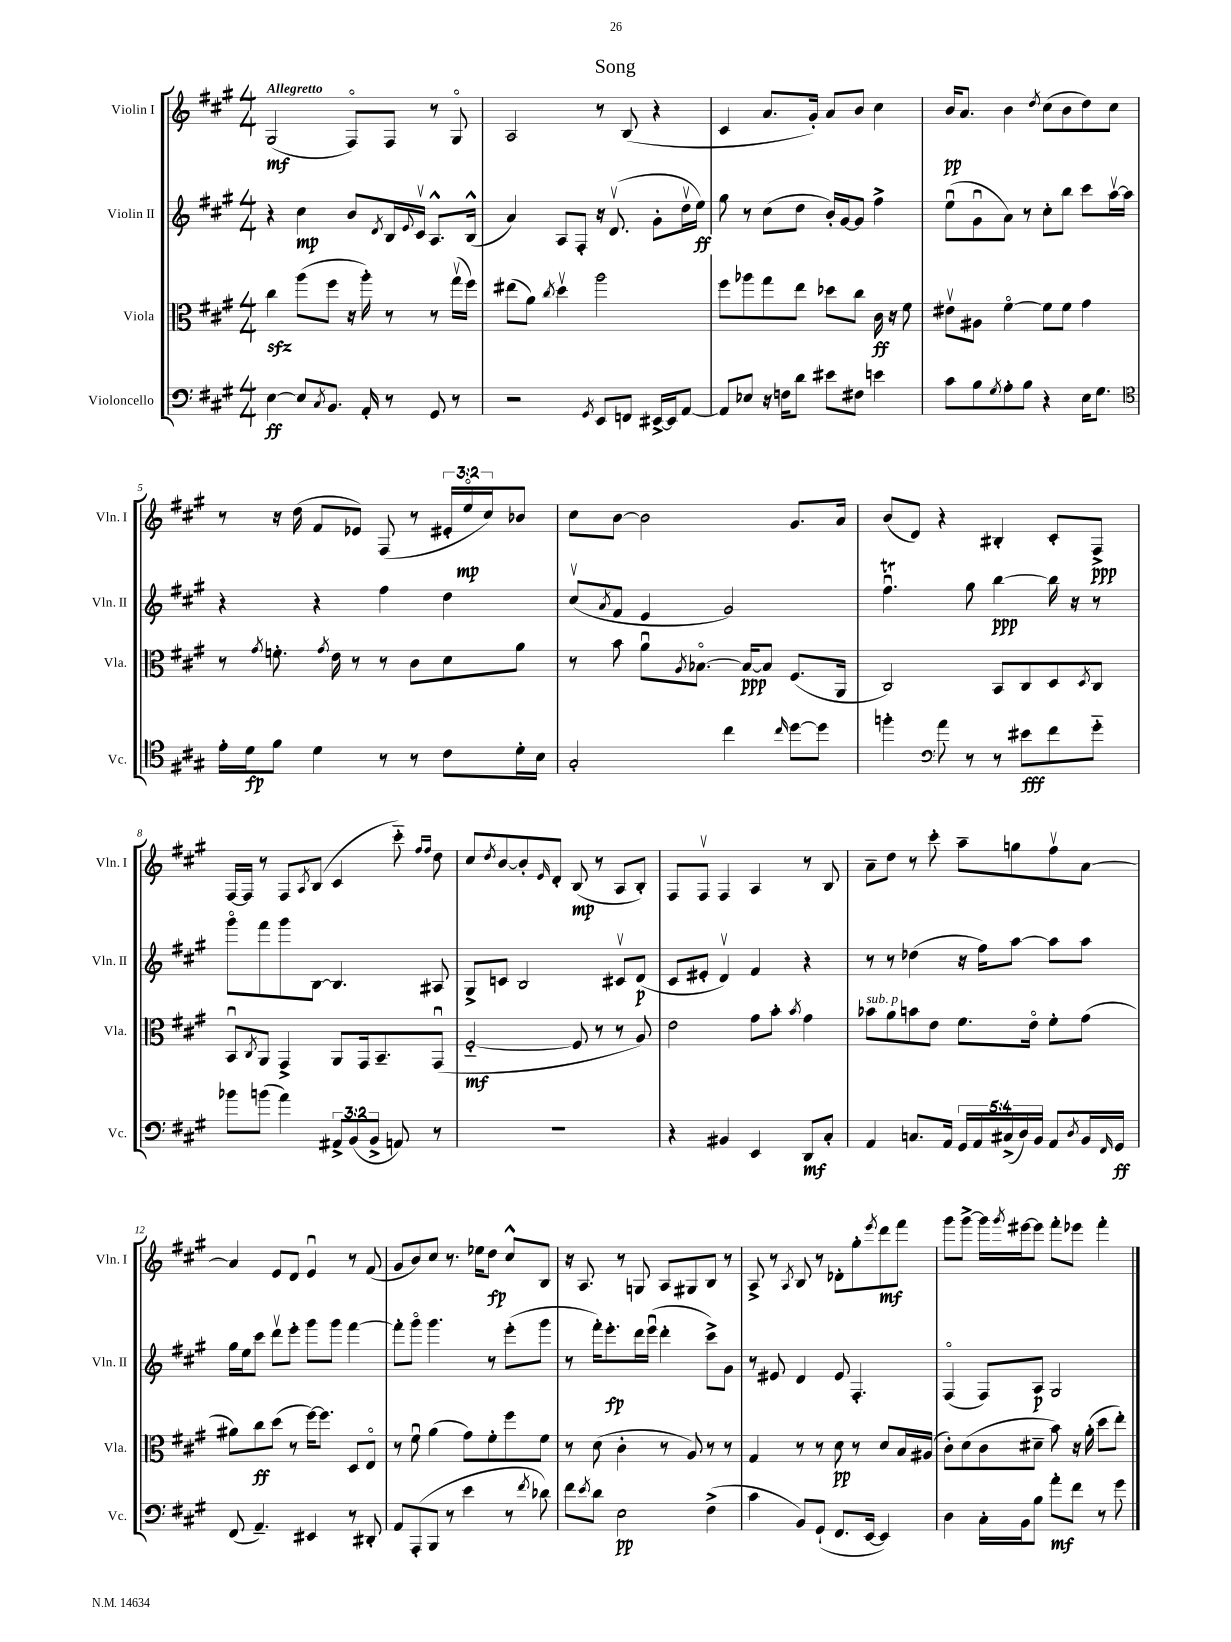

**kern	**kern	**kern	**kern
*staff4	*staff3	*staff2	*staff1
*clefF4	*clefC3	*clefG2	*clefG2
*k[f#c#g#]	*k[f#c#g#]	*k[f#c#g#]	*k[f#c#g#]
*M4/4	*M4/4	*M4/4	*M4/4
[4E	4cc#	4r	(2G#
8E]	(8aa	4cc#	.
8qC#	.	.	.
8.BB	8ff#	.	.
.	16r	8b	8F#o)
16AA'	16aa')	.	.
.	.	8qd	.
8r	8r	16B	8F#
.	.	8qqe	.
.	.	16c#v	.
8GG#	8r	8.A^^	8r
8r	(16gg#v	.	8G#o
.	16ff#)	(16B^^	.
=	=	=	=
2r	(8ee#	4a)	2A
.	8a)	.	.
.	8qcc#	.	.
.	4ddv	8A	.
.	.	8F#'	.
8qGG#	.	.	.
8EE	2aa	16r	8r
.	.	(8.dv	.
8FF	.	.	(8B
[16EE#^	.	8g#'	4r
16EE#]	.	.	.
[8AA	.	16ddv	.
.	.	16ee)	.
=	=	=	=
8AA]	8ff#	8gg#	4c#
8E-	8aa-	8r	.
16r	8gg#	(8cc#	8.a
16F	.	.	.
8d	8ee	8dd	.
.	.	.	16g#')
8e#	8dd-	16b')	8a
.	.	[16g#	.
8F#	8cc#	8g#]	8b
4e	16c#	4ff#^	4cc#
.	16r	.	.
.	8f#	.	.
=	=	=	=
8c#	8e#v	(8eeu	16b
.	.	.	8.a
8B	8A#	8g#u	.
8qG#	.	.	.
8A'	[4f#o	8a)	4b
8B	.	8r	.
.	.	.	8qdd
4r	8f#]	8cc#'	(8cc#
.	8f#	8bb	8b
16E	4g#	8ccc#	8dd)
8.G#	.	.	.
.	.	[16aav	8cc#
.	.	16aa]	.
=	=	=	=
*clefC4	*	*	*
16e'	8r	4r	8r
16d	.	.	.
.	8qg#	.	.
8f#	8.f'	.	16r
.	.	.	(16dd
4d	.	4r	8f#
.	8qg#	.	.
.	16e	.	.
.	8r	.	8e-)
8r	8r	4ff#	(8F#
8r	8c#	.	8r
8c#	8d	4dd	24e#'
.	.	.	24eeo
.	.	.	24cc#)
16d'	8a	.	8b-
16B	.	.	.
=	=	=	=
2G#'	8r	(8cc#v	8cc#
.	.	8qa	.
.	8b	8f#	[8b
.	8au	4e	2b]
.	8qA	.	.
.	[8.B-o	.	.
4cc#	.	2g#)	.
.	16B-_	.	.
.	8B-]	.	.
16qqcc#	.	.	.
[8dd	(8.F#	.	8.g#
8dd]	.	.	.
.	16AA	.	16a
=	=	=	=
4ff'	2C#)	4.ff#u	(8b
.	.	.	8d)
*clefF4	*	*	*
8a	.	.	4r
8r	.	8gg#	.
8r	8BB	[4bb	4B#'
8e#	8C#	.	.
8f#	8D	16bb]	8c#'
.	.	16r	.
.	8qD	.	.
8g#'~	8C#	8r	8F#^
=	=	=	=
8b-	8BBu	8ggg#o	[16F#
.	.	.	16F#]
.	8qC#	.	.
(8b	8AA	8fff#	8r
4a)	4GG#^	8ggg#	8F#
.	.	.	8qA
.	.	[8B	(8B
12AA#^	8AA	4.B]	4c#
(12BB	.	.	.
.	16GG#	.	.
12BB^	.	.	.
.	8.BB~	.	.
8AA)	.	.	8ccc#'~)
.	.	.	16qqff#
.	.	.	16qqff#
8r	(8GG#u	8A#	8dd
=	=	=	=
1r	[2F#'~	8G#^	8cc#
.	.	.	8qdd
.	.	8c	[8b
.	.	2B	8b']
.	.	.	16qqe
.	.	.	8d'
.	8F#]	.	(8B
.	8r	.	8r
.	8r	8c#v	8A
.	8A)	(8d	8B')
=	=	=	=
4r	2e	8c#	8F#
.	.	8e#'	8F#v
4BB#	.	4dv)	4F#
4EE	8g#	4f#	4A
.	8b'	.	.
.	8qb	.	.
8DD	4g#	4r	8r
8C#'	.	.	8B
=	=	=	=
4AA	8b-	8r	8a~
.	8a	8r	8dd
8.C	8b	(4dd-	8r
.	8e	.	8ccc#'
16AA	.	.	.
20GG#	8.f#	16r	8aa~
20AA	.	.	.
.	.	16ff#)	.
(20C#^	.	.	.
.	.	[8aa	8gg
20D)	.	.	.
.	16eo	.	.
20BB	.	.	.
8AA	8f#'	8aa]	8ff#v
8qD	.	.	.
16BB	(8g#	8aa	[8a
16qqFF#	.	.	.
16GG#	.	.	.
=	=	=	=
(8FF#	8a#)	16gg#	4a]
.	.	16ee	.
4.AA~)	8cc#	8ccc#	.
.	(8dd	8dddv	8e
.	8r	8eee'	8d
4EE#	[16ff#)	8ggg#	4eu
.	8.ff#]	.	.
.	.	8ggg#	.
8r	8D	[4fff#	8r
8DD#'	8Eo	.	(8f#
=	=	=	=
8AA	8r	8fff#']	8g#
(8AAA'	8f#u	8ggg#o	8b)
8BBB	(4a	4.ggg#	8cc#
8r	.	.	8.r
4e	8g#)	.	.
.	.	.	16ee-
.	8f#'	8r	8dd
8r	8ff#	(8eee'	8cc#^^
8qf#	.	.	.
8d-)	8f#	8ggg#	8B
=	=	=	=
8f#	8r	8r	16r
.	.	.	8.A
8qe	.	.	.
8d	(8d	16fff#')	.
.	.	8.eee'	.
2E	4c#'	.	8r
.	.	16ddd	8G
.	.	(16eeeu	.
.	8r	4ddd'	8A
.	8A)	.	8G#
(4F#^	8r	8ccc#^)	8B
.	8r	8g#	8r
=	=	=	=
4c#	4G#	8r	8A^
.	.	8e#	8r
.	.	.	8qA
8BB)	8r	4d	8B
(8GG#`	8r	.	8r
8.FF#	8d	8e#	8d-'
.	8r	4.F#'	8gg#'
[16EE	.	.	.
.	.	.	8qeee
4EE])	8d	.	8ddd
.	16B	.	8fff#
.	(16A#	.	.
=	=	=	=
4D	8c#')	(4F#o	8ggg#
.	(8d	.	[8ggg#^
16C#'	8c#	8F#)	16ggg#]
.	.	.	8qggg#
16BB	.	.	[16eee#
8B	8d#~	8A	8eee#]
8a'	8b)	2G#	8fff#'
8f#	16r	.	8eee-
.	(16a'	.	.
8r	8dd	.	4fff#'
8g#	8ee')	.	.
==	==	==	==
*-	*-	*-	*-
